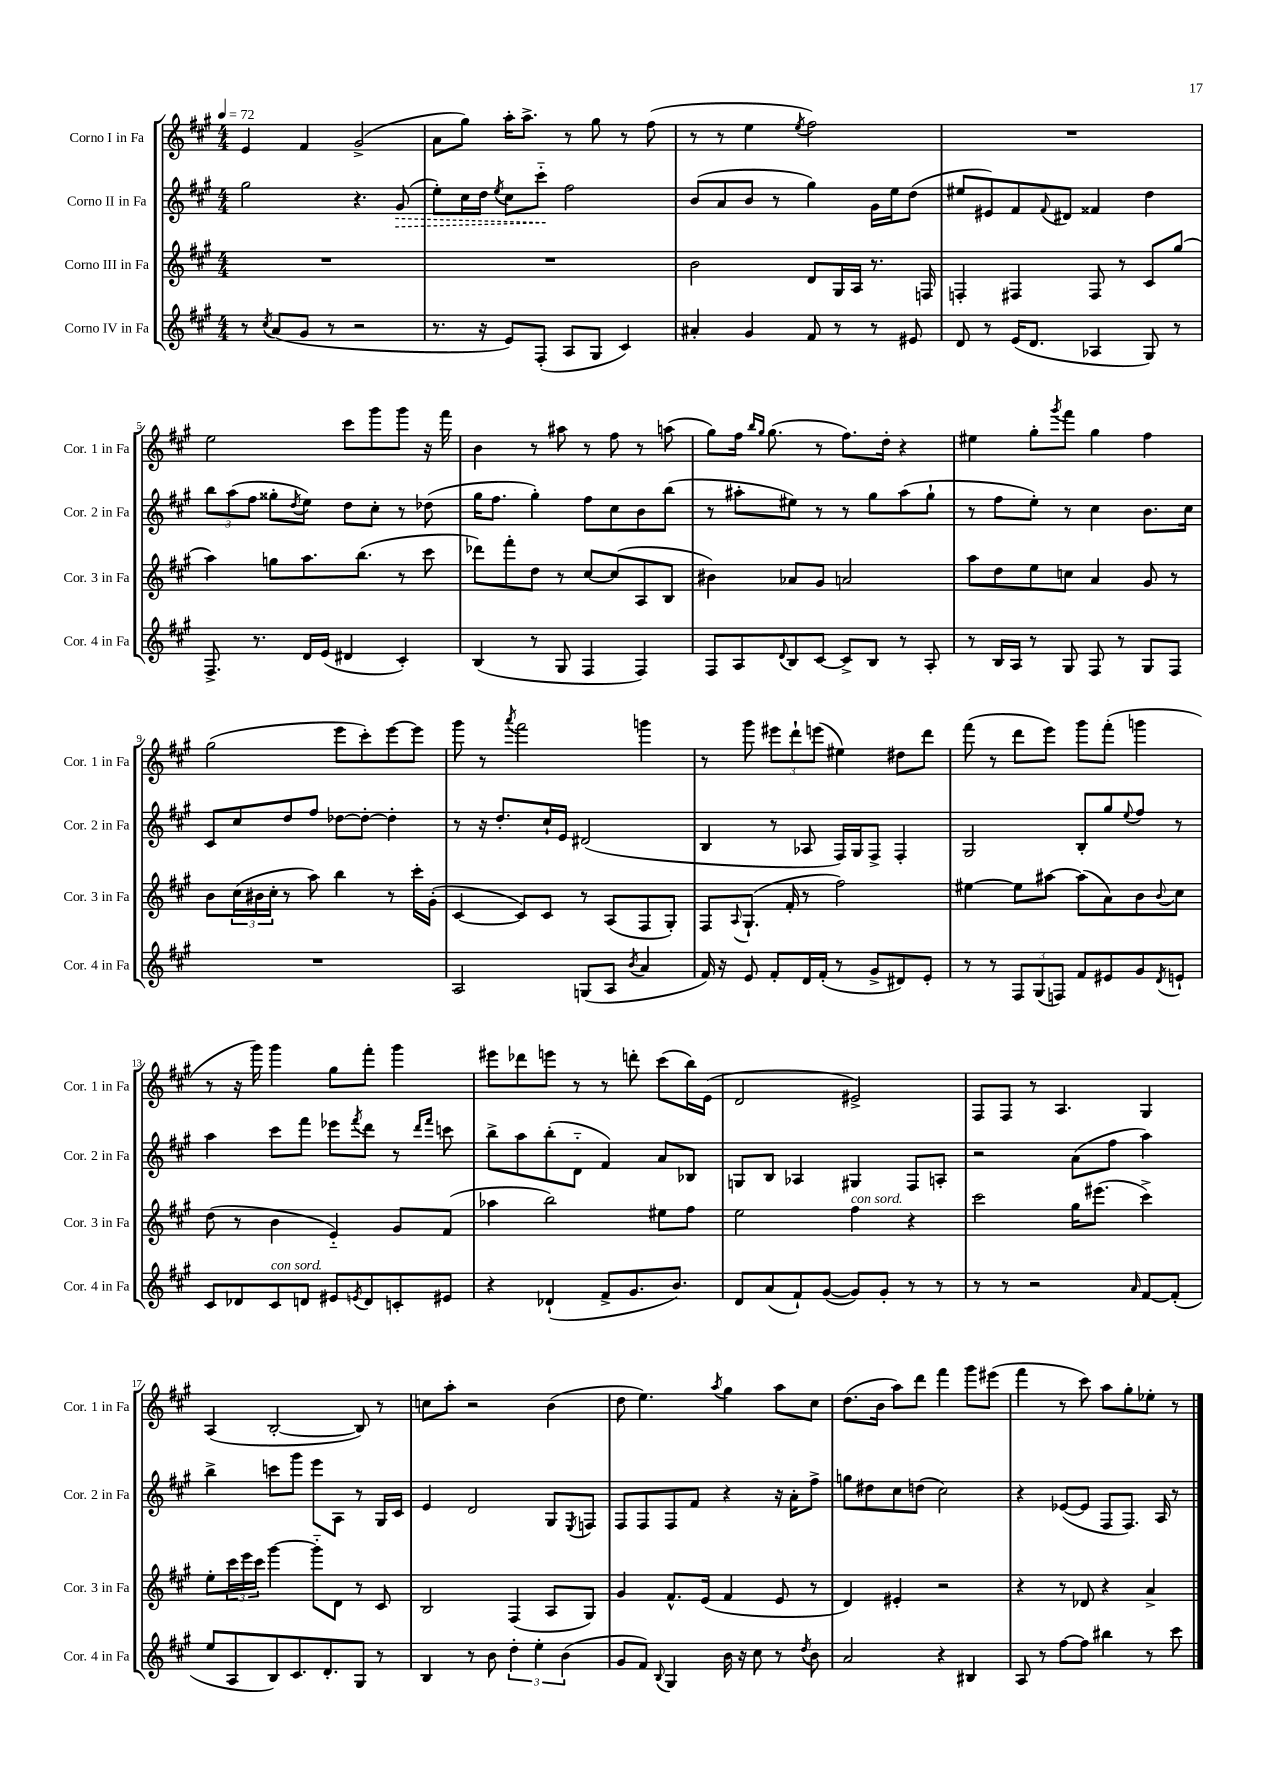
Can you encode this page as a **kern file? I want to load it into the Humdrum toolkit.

**kern	**kern	**kern	**kern
*staff4	*staff3	*staff2	*staff1
*clefG2	*clefG2	*clefG2	*clefG2
*k[f#c#g#]	*k[f#c#g#]	*k[f#c#g#]	*k[f#c#g#]
*M4/4	*M4/4	*M4/4	*M4/4
*MM72	*MM72	*MM72	*MM72
8r	1r	2gg#\	4e/
8qcc#/	.	.	.
(8a/L	.	.	.
8g#/J	.	.	4f#/
8r	.	.	.
2r	.	4.r	(2g#^/
.	.	(8g#/	.
=	=	=	=
8.r	1r	8ee'\L)	8a\L
.	.	16cc#\L	8gg#\J)
16r	.	16dd\JJ	.
.	.	8qee/	.
8e/L)	.	8cc#\L	16aa'\LK
.	.	.	8.aa^\J
(8F#'/J	.	8ccc#'~\J	.
8A/L	.	2ff#\	8r
8G#/J	.	.	8gg#\
4c#/)	.	.	8r
.	.	.	(8ff#\
=	=	=	=
4a#'/	2b\	(8b/L	8r
.	.	8a/	8r
4g#/	.	8b/J	4ee\
.	.	8r	.
.	.	.	8qee/
8f#/	8d/L	4gg#\)	2ff#\)
8r	16G#/L	.	.
.	16A/JJ	.	.
8r	8.r	16g#\LL	.
.	.	16ee\J	.
8e#/	.	(8dd\J	.
.	16F/	.	.
=	=	=	=
8d/	4F'/	8ee#/L	1r
8r	.	8e#/)	.
(16e/LK	4F#/	8f#/	.
8.d/J	.	.	.
.	.	8qqf#/	.
.	.	8d#/J	.
4A-/	8F#/	4f##/	.
.	8r	.	.
8G#/)	8c#/L	4dd\	.
8r	(8gg#/J	.	.
=	=	=	=
8.F#^/	4aa\)	12bb\L	2ee\
.	.	(12aa\	.
.	.	12ff#\J	.
8.r	.	.	.
.	8gg\L	8gg##'\L	.
.	.	8qdd/	.
16d/LL	8.aa\	8ee\J)	.
(16e/JJ	.	.	.
4d#/	.	8dd\L	8ccc#\L
.	(8.bb\J	.	.
.	.	8cc#'\J	8ggg#\
4c#'/)	8r	8r	8ggg#\J
.	8ccc#\	(8dd-\	16r
.	.	.	16fff#\
=	=	=	=
(4B/	8ddd-\L)	16gg#\LK	4b\
.	.	8.ff#\J	.
.	8fff#'\	.	.
8r	8dd\J	4gg#'\)	8r
8G#/	8r	.	8aa#\
4F#/	[8cc#/L	8ff#\L	8r
.	(8cc#/]	8cc#\	8ff#\
4F#/)	8A/	8b\	8r
.	8B/J	(8bb\J	(8aa\
=	=	=	=
8F#/L	4b#\)	8r	8gg#\L)
8A/	.	8aa#'\L	16ff#\Jk
.	.	.	16qqbb/LL
.	.	.	16qqgg#/JJ
.	.	.	(8.gg#\
8qqd/	.	.	.
8B/	8a-/L	8ee#\J)	.
[8c#/J	8g#/J	8r	8r
8c#^/]L	2a/	8r	8.ff#\L)
8B/J	.	8gg#\L	.
.	.	.	16dd'\Jk
8r	.	(8aa#\	4r
8A'/	.	8gg#`\J	.
=	=	=	=
8r	8aa\L	8r	4ee#\
16B/LL	8dd\	8ff#\L	.
16A/JJ	.	.	.
8r	8ee\	8ee'\J)	8gg#'\L
.	.	.	8qggg#/
8G#/	8cc\J	8r	8fff#\J
8F#/	4a/	4cc#\	4gg#\
8r	.	.	.
8G#/L	8g#/	8.b\L	4ff#\
8F#/J	8r	.	.
.	.	16cc#\Jk	.
=	=	=	=
1r	8b\L	8c#/L	(2gg#\
.	(24cc#\L	8cc#/	.
.	24b#\	.	.
.	24cc#'\JJ	.	.
.	8r	8dd/	.
.	8aa\)	8ff#/J	.
.	4bb\	[8dd-\L	8eee\L
.	.	8dd-'\_J	8ccc#'\)
.	8r	4dd-'\]	[8eee\
.	16ccc#'\LL	.	8eee\]J
.	(16g#'\JJ	.	.
=	=	=	=
2A/	[4c#/	8r	8ggg#\
.	.	16r	8r
.	.	8.dd'/L	.
.	.	.	8qaaa/
.	8c#/]L)	.	2fff#\
.	8c#/J	16cc#`/L	.
.	.	16e/JJ	.
(8G/L	8r	(2d#/	.
8A/J	(8A/L	.	.
8qb/	.	.	.
4a/	8F#/	.	4ggg\
.	8G#'/J)	.	.
=	=	=	=
16f#/)	8F#/L	4B/	8r
16r	.	.	.
.	8qqA/	.	.
8e/	(8.G#`/J	.	8ggg#\
8f#'/L	.	8r	12eee#\L
.	16f#'/	.	.
.	.	.	12ddd`\
16d/L	8r	8A-/	.
.	.	.	(12eee\J
(16f#'/JJ	.	.	.
8r	2ff#\)	16F#/LL)	4ee#\)
.	.	16G#/J	.
8g#^/L	.	8F#^/J	.
8d#/)	.	4F#'/	8dd#\L
8e'/J	.	.	8ddd\J
=	=	=	=
8r	[4ee#\	2G#/	(8fff#\
8r	.	.	8r
12F#/L	8ee#\]L	.	8ddd\L
(12G#/	.	.	.
.	[8aa#\J	.	8eee\J)
12F/J)	.	.	.
8f#/L	(8aa#\]L	8B'/L	8ggg#\L
8e#/	8a\)	8gg#/	(8fff#'\J
.	.	8qqee/	.
8g#/	8b\	8ff#/J	4ggg\
8qd/	8qqb/	.	.
8e`/J	8cc#\J	8r	.
=	=	=	=
8c#/L	(8dd\	4aa\	8r
8d-/	8r	.	16r
.	.	.	16ggg#\)
8c#/	4b\	8ccc#\L	4ggg#\
8d/J	.	8fff#\J	.
8e#/L	4e'~/)	8eee-\L	8gg#\L
8qe/	.	8qfff#/	.
8d/	.	8ddd\J	8fff#'\J
8c'/	8g#/L	8r	4ggg#\
.	.	16qqddd/LL	.
.	.	16qqfff#/JJ	.
8e#/J	(8f#/J	8ccc\	.
=	=	=	=
4r	4aa-\	8bb^\L	8eee#\L
.	.	8aa\	8ddd-\
(4d-`/	2bb\)	(8bb'\	8eee\J
.	.	8d'~\J	8r
8f#^/L	.	4f#/)	8r
8.g#/	.	.	8ddd'\
.	8ee#\L	8a/L	(8ccc#\L
8.b/J)	.	.	.
.	8ff#\J	8B-/J	16bb\L)
.	.	.	(16e\JJ
=	=	=	=
8d/L	2ee\	8G/L	2d/
(8a/	.	8B/J	.
8f#`/)	.	4A-/	.
([8g#/J	.	.	.
8g#/]L)	4ff#\	4G#/	2e#^/)
8g#'/J	.	.	.
8r	4r	8F#/L	.
8r	.	8A'/J	.
=	=	=	=
8r	2ccc#\	2r	8F#/L
8r	.	.	8F#/J
2r	.	.	8r
.	.	.	4.A/
.	16gg#\LK	(8a\L	.
.	(8.eee#\J	.	.
.	.	8ff#\J	.
16qqa/	.	.	.
[8f#/L	4ccc#^\)	4aa\)	4G#/
(8f#'/]J	.	.	.
=	=	=	=
8ee/L	8ee'\L	4bb^\	(4A/
8A/	24ccc#\L	.	.
.	24eee\	.	.
.	24ccc#\JJ	.	.
8B/)	[4ggg#\	8ccc\L	[2B'/
8.c#/	.	8ggg#\J	.
.	8ggg#'~\]L	8eee\L	.
8.d'/	.	.	.
.	8d\J	8A\J	.
8G#/J	8r	8r	8B/])
8r	8c#/	16G#/LL	8r
.	.	16c#/JJ	.
=	=	=	=
4B/	2B/	4e/	8cc\L
.	.	.	8aa'\J
8r	.	2d/	2r
8b\	.	.	.
6dd'\	(4F#/	.	.
6ee'\	.	.	.
.	8A/L	8G#/L	(4b\
(6b\	.	.	.
.	.	8qE/	.
.	8G#/J)	8F/J	.
=	=	=	=
8g#/L	4g#/	8F#/L	8dd\
8f#/J)	.	8F#/	4.ee\)
8qqB/	.	.	.
4G#/	8.f#^^/L	8F#/	.
.	.	8f#/J	.
.	(16e/Jk	.	.
.	.	.	8qaa/
16b\	4f#/	4r	4gg#\
16r	.	.	.
8cc#\	.	.	.
8r	8e/	16r	8aa\L
.	.	16a'\LK	.
8qdd/	.	.	.
8b\	8r	8ff#^\J	8cc#\J
=	=	=	=
2a/	4d/)	8gg\L	(8.dd\L
.	.	8dd#\	.
.	.	.	16b\Jk
.	4e#'/	8cc#\	8aa\L)
.	.	(8dd\J	8ddd\J
4r	2r	2cc#\)	4fff#\
4B#/	.	.	8ggg#\L
.	.	.	(8eee#\J
=	=	=	=
8A/	4r	4r	4fff#\
8r	.	.	.
[8ff#\L	8r	([8e-/L	8r
8ff#\]J	8d-/	8e-/]J	8ccc#\)
4bb#\	4r	8F#/L	8aa\L
.	.	8.F#/J)	8gg#'\
8r	4a^/	.	8ee-'\J
.	.	16A/	.
8ccc#\	.	8r	8r
==	==	==	==
*-	*-	*-	*-
